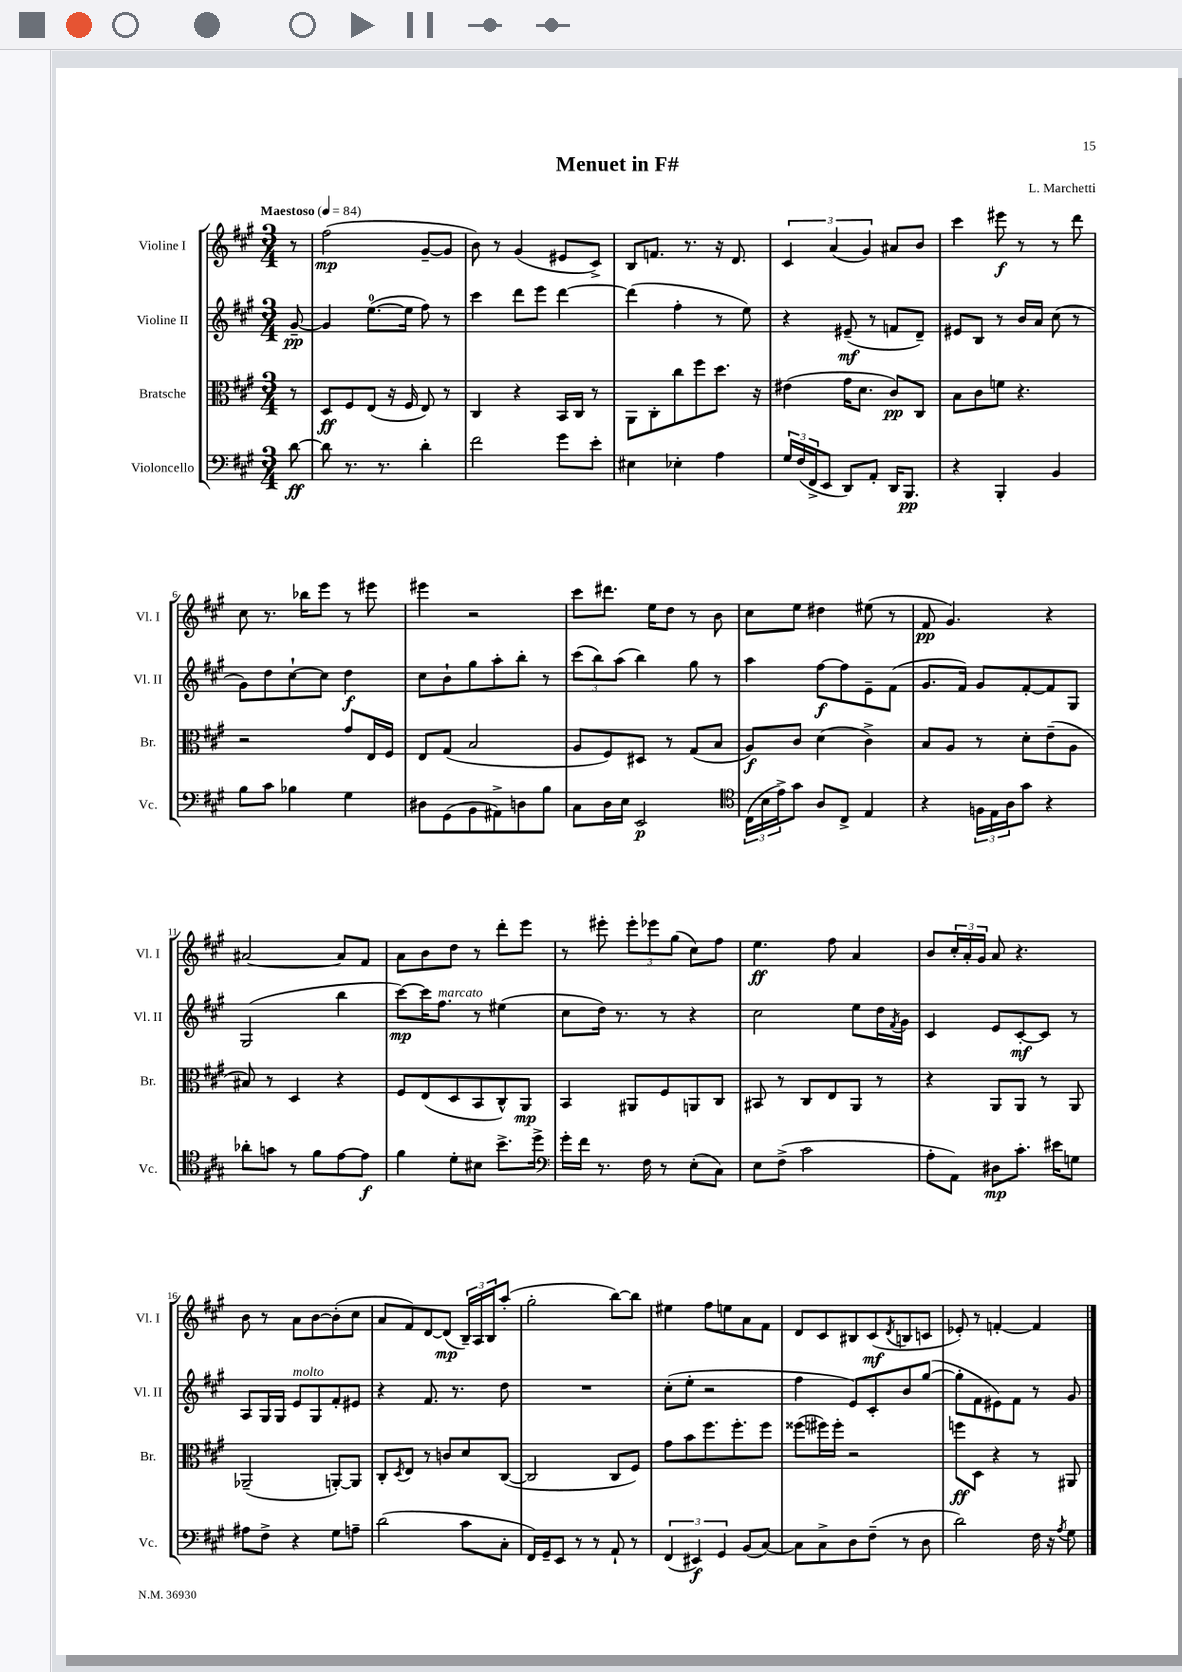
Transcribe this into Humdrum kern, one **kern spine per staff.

**kern	**kern	**kern	**kern
*staff4	*staff3	*staff2	*staff1
*clefF4	*clefC3	*clefG2	*clefG2
*k[f#c#g#]	*k[f#c#g#]	*k[f#c#g#]	*k[f#c#g#]
*M3/4	*M3/4	*M3/4	*M3/4
*MM84	*MM84	*MM84	*MM84
[8d	8r	[8g#~	8r
=	=	=	=
8d]	8D	4g#]	(2ff#
8.r	8F#	.	.
.	(8E	([8.ee	.
8.r	.	.	.
.	16r	.	.
.	16F#	16ee]	.
4d'	8E)	8ff#)	[8g#~
.	8r	8r	8g#]
=	=	=	=
2f#	4C#	4ccc#	8b)
.	.	.	8r
.	4r	8ddd	(4g#
.	.	8eee	.
8g#	16BB	[4ddd	8e#
.	16C#	.	.
8e'	8r	.	8c#^)
=	=	=	=
4E#	8AA	(4ddd]	8B
.	8C#'	.	8.f
4E-'	8cc#	4ff#'	.
.	.	.	8.r
.	8ff#	.	.
4A	8.dd	8r	16r
.	.	.	8.d
.	.	8ee)	.
.	16r	.	.
=	=	=	=
24G#	(4e#	4r	6c#
(24F#	.	.	.
24FF#^	.	.	.
8EE	.	.	.
.	.	.	(6a
8DD)	16g#	(8e#~	.
.	8.d	.	.
.	.	.	6g#)
8AA'	.	8r	.
16DD	8c#)	8f	8a#
8.BBB	.	.	.
.	8C#	8d~)	8b
=	=	=	=
4r	8B	8e#	4ccc#
.	8c#	8B	.
4BBB'	8f	8r	8eee#
.	4.r	16b	8r
.	.	16a	.
4BB	.	(8cc#	8r
.	.	8r	8ddd
=	=	=	=
8B	2r	8g#)	8cc#
8c#	.	8dd	8.r
4B-	.	[8cc#`	.
.	.	.	16bb-
.	.	8cc#]	8eee
4G#	8g#	4dd	8r
.	16E	.	8eee#
.	16F#	.	.
=	=	=	=
8D#	8E	8cc#	4eee#
(8GG#	(8G#	8b`	.
8BB	2B	8gg#	2r
8AA#^)	.	8aa'	.
8D	.	8bb'	.
8B	.	8r	.
=	=	=	=
8C#	8A	(12ccc#	8ccc#
.	.	12bb)	.
16D	8F#)	.	8.ddd#
.	.	(12aa	.
16E	.	.	.
2EE	8D#	4bb)	.
.	.	.	16ee
.	8r	.	8dd
.	(8G#	8gg#	8r
.	8B	8r	8b
=	=	=	=
*clefC4	*	*	*
(24C#	8A)	4aa	8cc#
24B	.	.	.
24e^)	.	.	.
8g#	8c#	.	8ee
8A	(4d	[8ff#	4dd#
8C#^	.	8ff#]	.
4E	4c#^)	8e~	(8ee#
.	.	(8f#	8r
=	=	=	=
4r	8B	8.g#	8f#
.	8A	.	4.g#)
.	.	16f#)	.
24F	8r	8g#	.
24E	.	.	.
24A	.	.	.
8g#	8d'	[8f#'	.
4r	(8e~	8f#]	4r
.	8A	8G#	.
=	=	=	=
8a-'	8B#)	(2G#	[2a#
8g	8r	.	.
8r	4D	.	.
8f#	.	.	.
[8e	4r	4bb	8a#]
8e]	.	.	8f#
=	=	=	=
4f#	8F#	[8ccc#)	8a
.	(8E	16ccc#]	8b
.	.	8.ff#	.
8d'	8D	.	8dd
8B#	8BB	8r	8r
8.b^	8C#^^)	(4ee#	8ddd'
.	8AA	.	8eee
16dd^	.	.	.
=	=	=	=
*clefF4	*	*	*
16g#'	4BB	8cc#	8r
16f#	.	.	.
8.r	.	16dd)	8eee#'
.	.	8.r	.
.	8AA#	.	12eee#'
16F#	.	.	.
.	.	.	12eee-
8r	8F#	8r	.
.	.	.	(12gg#
(8E'	8AA	4r	8cc#)
8C#)	8C#	.	8ff#
=	=	=	=
8E	8BB#	2cc#	4.ee
(8F#^	8r	.	.
2c#	8C#	.	.
.	8E	.	8ff#
.	8AA	8ee	4a
.	8r	16dd	.
.	.	8qf#	.
.	.	16g#	.
=	=	=	=
8A'	4r	4c#	8b
8AA)	.	.	24cc#'
.	.	.	24a'
.	.	.	24g#
8D#	8AA	8e	8a
8.c#'	8AA	[8c#'	4.r
.	8r	8c#]	.
16e#	.	.	.
8G	8AA	8r	.
=	=	=	=
8A#	(2AA-~	8A	8b
8F#^	.	16G#	8r
.	.	16G#	.
4r	.	8e	8a
.	.	8G#	[8b
8G#	[8AA')	8f#'	(8b']
8A~	8AA]	8e#	8cc#
=	=	=	=
(2d	8C#'	4r	8a
.	8qD	.	.
.	8E	.	8f#)
.	8r	8.f#	[8d
.	8c	.	(8d]
.	.	8.r	.
8c#	8d	.	24B~)
.	.	.	24A
.	.	.	24B
8C#'	([8C#	8dd	(8aa'
=	=	=	=
16FF#)	2C#]	2.r	2gg#'
16GG#~	.	.	.
8EE	.	.	.
8r	.	.	.
8r	.	.	.
8AA`	8C#	.	[8bb)
8r	8F#)	.	8bb]
=	=	=	=
(6FF#	8g#	(8cc#'	4ee#
.	8b	8ee'	.
6EE#)	.	.	.
.	8.ff#	2r	8ff#
6GG#	.	.	.
.	.	.	8ee
.	8.ff#'	.	.
(8BB	.	.	8a
[8C#)	8ff#	.	8f#
=	=	=	=
8C#]	(8ff##	4ff#	8d
8C#^	16ff#)	.	8c#
.	16ff#'	.	.
8D	2r	8e)	8B#
(8F#~	.	8c#'	(8c#
.	.	.	8qd
8r	.	8b	8B
8D	.	([8gg#	8c
=	=	=	=
2d)	8ff	8gg#']	8e-')
.	8D	8f#	8r
.	4r	8e#)	[4f'
.	.	8f#	.
16F#	8r	8r	4f]
16r	.	.	.
8qA	.	.	.
8G#	8AA#	8g#	.
==	==	==	==
*-	*-	*-	*-
